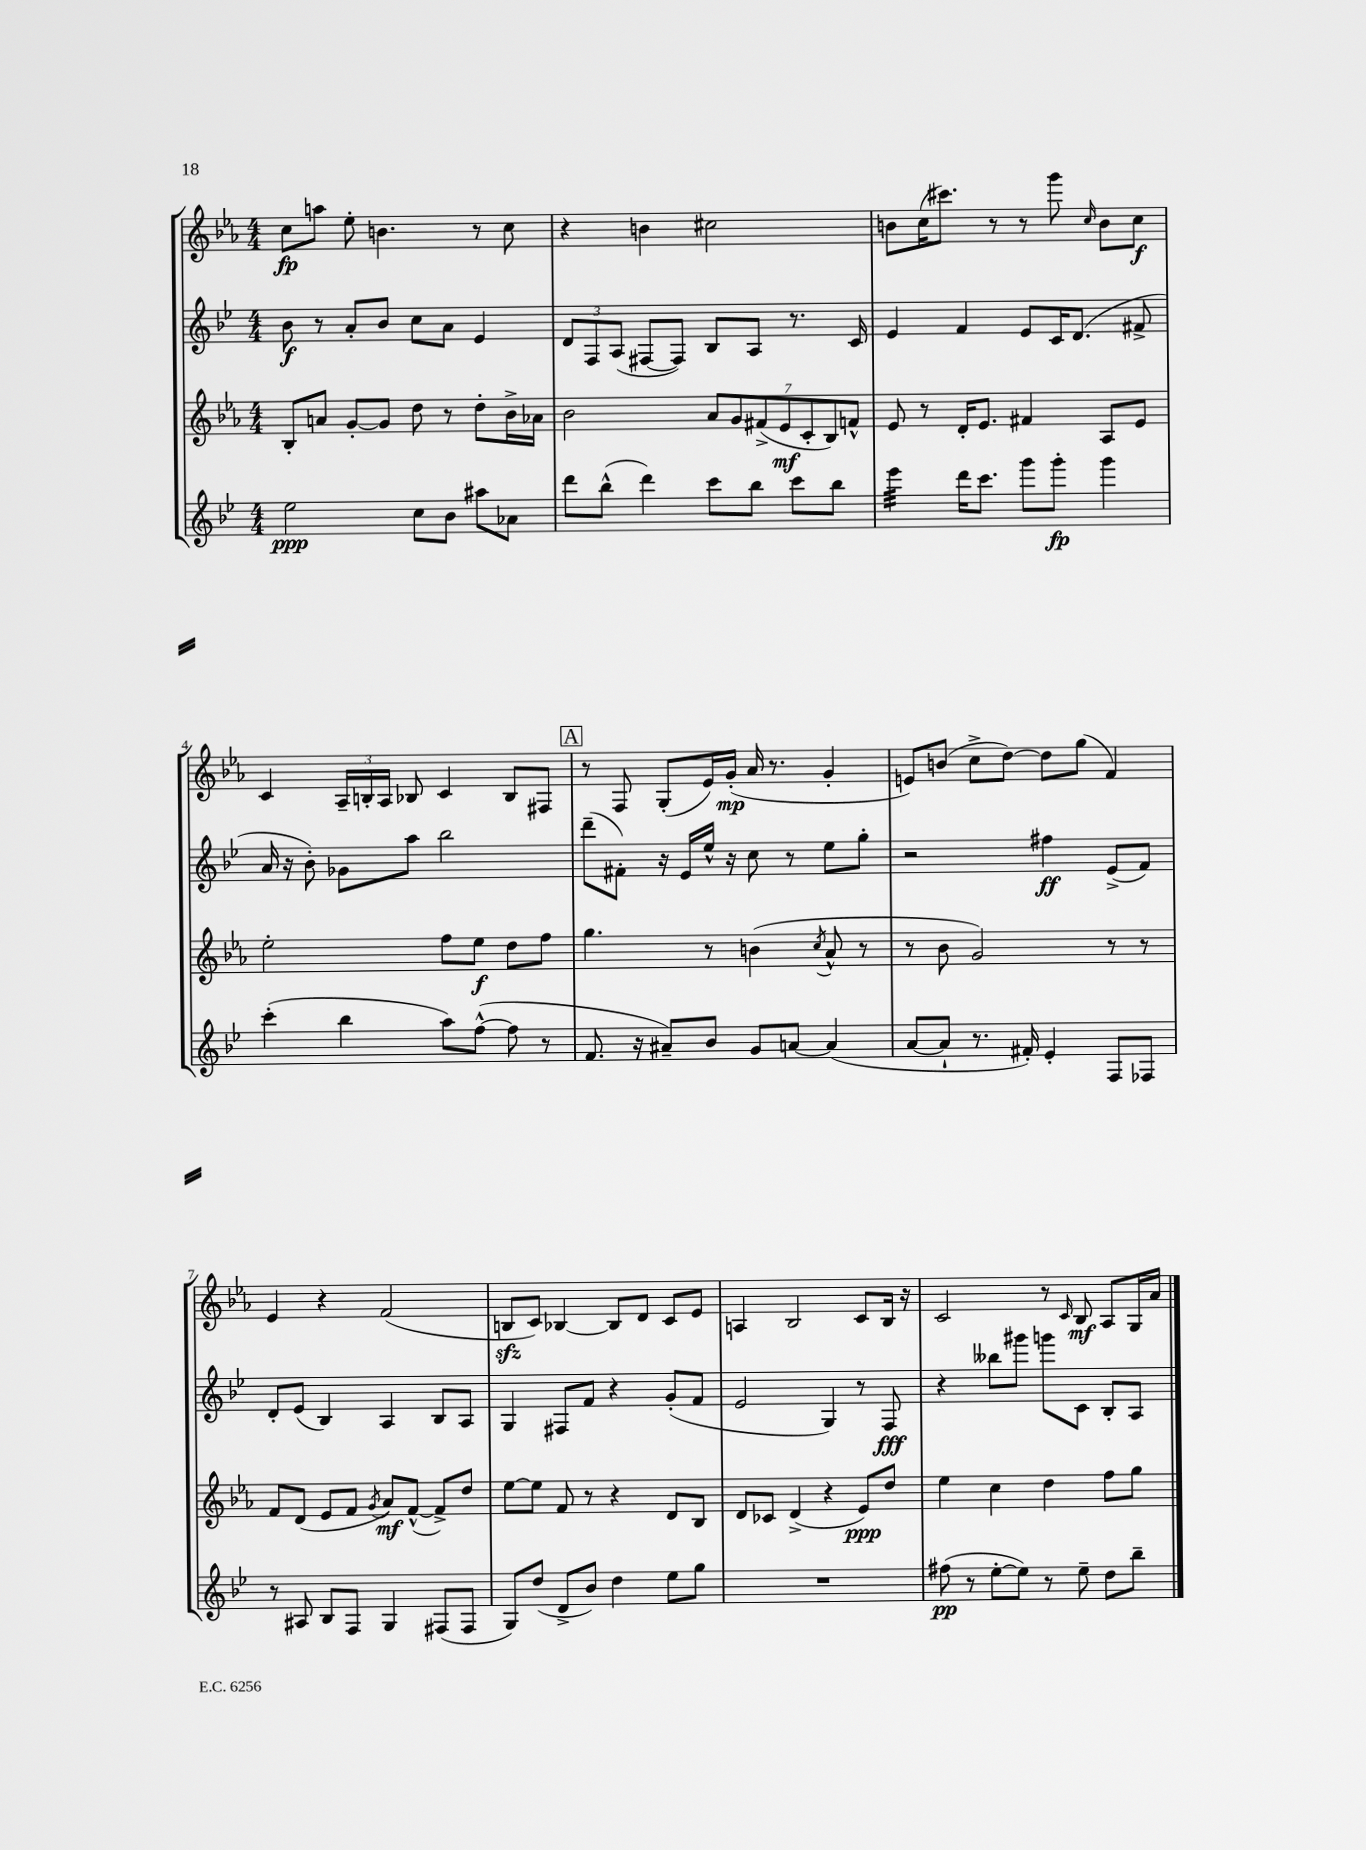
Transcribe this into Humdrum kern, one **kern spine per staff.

**kern	**kern	**kern	**kern
*staff4	*staff3	*staff2	*staff1
*clefG2	*clefG2	*clefG2	*clefG2
*k[b-e-]	*k[b-e-a-]	*k[b-e-]	*k[b-e-a-]
*M4/4	*M4/4	*M4/4	*M4/4
2ee-	8B-'	8b-	8cc
.	8a	8r	8aa
.	[8g'	8a'	8ee-'
.	8g]	8b-	4.b
8cc	8dd	8cc	.
8b-	8r	8a	.
8aa#	8dd'	4e-	8r
8a-	16b-^	.	8cc
.	16a-	.	.
=	=	=	=
8ddd	2b-	12d	4r
.	.	12F	.
(8bb-^^	.	.	.
.	.	(12A	.
4ddd)	.	[8F#	4b
.	.	8F#])	.
8ccc	14a-	8B-	2cc#
.	14g	.	.
8bb-	.	8A	.
.	(14f#^	.	.
.	14e-	.	.
8ccc	.	8.r	.
.	14c'	.	.
.	14B-)	.	.
8bb-	.	.	.
.	14f^^	.	.
.	.	16c	.
=	=	=	=
4eee-	8e-	4e-	8b
.	8r	.	(16cc
.	.	.	8.ccc#)
16ddd	16d'	4f	.
8.ccc	8.e-	.	.
.	.	.	8r
8ggg	4f#	8e-	8r
8ggg'	.	16c	8ggg
.	.	(8.d	.
.	.	.	16qqcc
4ggg	8A-	.	8b
.	8e-	8f#^	8cc
=	=	=	=
(4ccc'	2ee-'	16a	4c
.	.	16r	.
.	.	8b-')	.
4bb-	.	8g-	24A-~
.	.	.	24B'
.	.	.	24A-
.	.	8aa	8B-
8aa)	8ff	2bb-	4c
([8ff^^	8ee-	.	.
8ff]	8dd	.	8B-
8r	8ff	.	8F#
=	=	=	=
8.f	4.gg	(8ddd~	8r
.	.	8f#')	8F
16r	.	.	.
8a#~)	.	16r	(8G'
.	.	16e-	.
8b-	8r	16ee-^^	16e-)
.	.	16r	(16g'
8g	(4b	8cc	16a-
.	.	.	8.r
[8a	.	8r	.
.	8qcc	.	.
(4a]	8a-^^	8ee-	4g'
.	8r	8gg'	.
=	=	=	=
[8a	8r	2r	8e)
8a`]	8b-	.	(8b
8.r	2g)	.	8cc^
.	.	.	[8dd)
16f#')	.	.	.
4e-'	.	4ff#	8dd]
.	.	.	(8gg
8F	8r	(8e-^	4f)
8F-	8r	8f)	.
=	=	=	=
8r	8f	8d'	4e-
8A#	(8d	(8e-	.
8B-	8e-	4B-)	4r
8F	8f	.	.
.	8qg	.	.
4G	8a-)	4A	(2f
.	([8f^^	.	.
(8F#	8f^])	8B-	.
8F#	8dd	8A	.
=	=	=	=
8G)	[8ee-	4G	8B
(8dd	8ee-]	.	8c)
8d^	8f	8F#	[4B-
8b-)	8r	8f	.
4dd	4r	4r	8B-]
.	.	.	8d
8ee-	8d	(8g'	8c
8gg	8B-	8f	8e-
=	=	=	=
1r	8d	2e-	4A
.	8c-	.	.
.	(4d^	.	2B-
.	4r	4G)	.
.	8e-)	8r	8c
.	8dd	8F	16B-
.	.	.	16r
=	=	=	=
(8ff#	4ee-	4r	2c
8r	.	.	.
[8ee-'	4cc	8bb--	.
8ee-])	.	8ggg#	.
8r	4dd	8ggg	8r
.	.	.	16qqc
8ee-~	.	8c	8B-
8dd	8ff	8B-'	8A-
8bb-~	8gg	8A	16G
.	.	.	16a-
==	==	==	==
*-	*-	*-	*-
